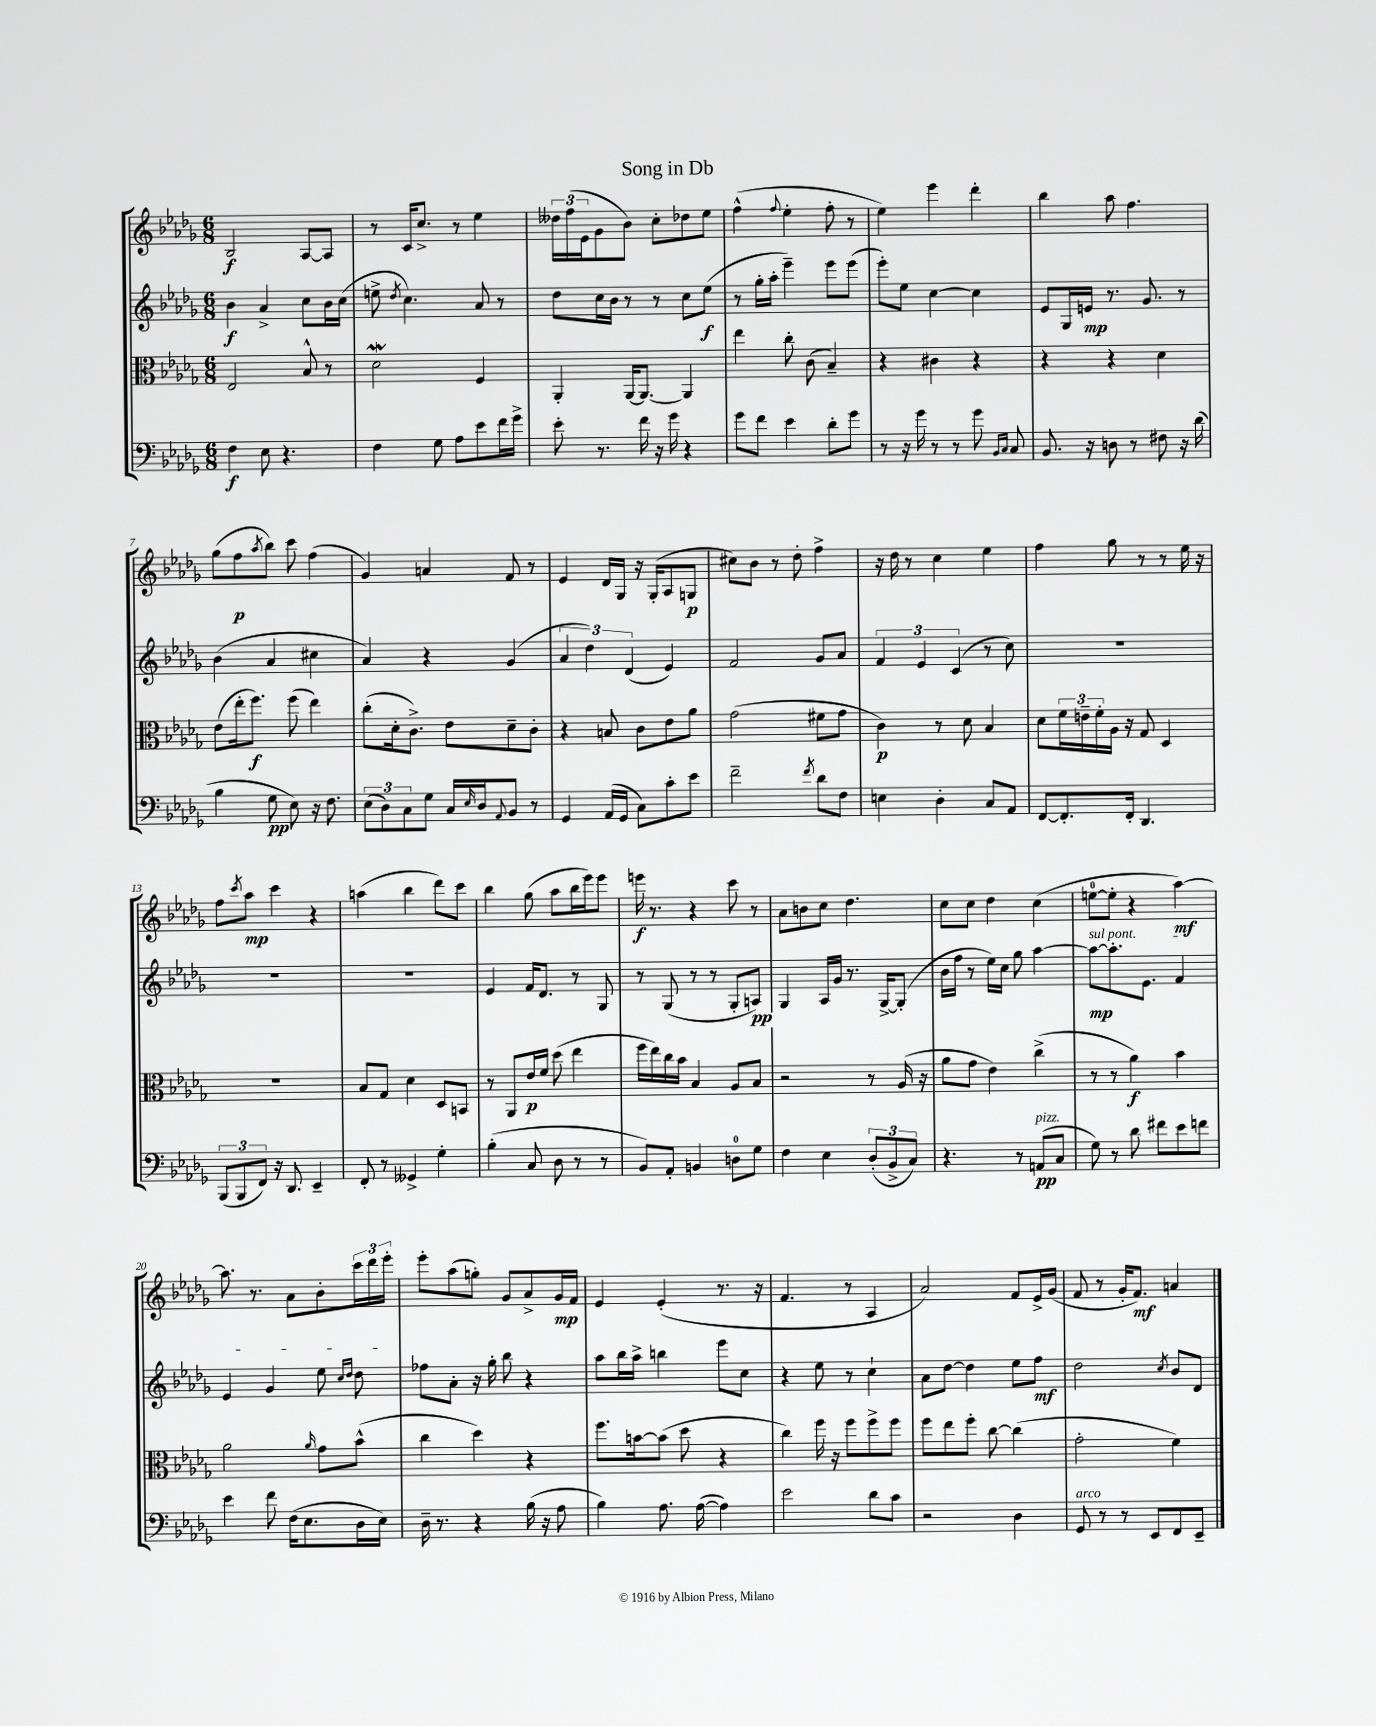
\header { title = "Song in Db" }
<<
\new StaffGroup <<
\new Staff = "s0" {
    \clef treble \key des \major \numericTimeSignature \time 6/8
    bes2\f aes8~ aes8 |
    r8 c'16 c''8.-> r8 ees''4 |
    \tuplet 3/2 { deses''16 f''16( ees'16 } ges'8 bes'8) c''8-. des''8 ees''8 |
    f''4-^( \appoggiatura { f''8 } ees''4-. f''8-. r8 |
    ees''4) ees'''4 des'''4-. |
    bes''4 aes''8 f''4. |
    ges''8( f''8\p \acciaccatura { aes''8 } bes''8) c'''8 f''4( |
    ges'4) a'4 f'8 r8 |
    ees'4 des'16 ges16 r16 ges16-.( aes8 g8\p |
    cis''8) bes'8 r8 des''8-. f''4-> |
    r16 des''16 r8 c''4 ees''4 |
    f''4 ges''8 r8 r8 ees''16 r16 |
    f''8 \acciaccatura { c'''8 } aes''8\mp c'''4 r4 |
    a''4( bes''4 des'''8) c'''8 |
    bes''4 ges''8( aes''8 bes''16 ees'''16) ees'''8 |
    e'''16\f r8. r4 c'''8 r8 |
    aes'8 b'8 c''8 des''4. |
    c''8 c''8 des''4 c''4( |
    e''8-0~ e''8-. r4 aes''4~\mf) |
    aes''8. r8. aes'8 bes'8-. \tuplet 3/2 { c'''16 des'''16 ees'''16-. } |
    ees'''8-. aes''8( g''8-.) ges'8 aes'8-> ges'16\mp f'16 |
    ees'4 ees'4-.( r8. r16 |
    f'4. r8 aes4 |
    aes'2) f'8 ees'16-> ges'16( |
    f'8 r8 ges'16-. f'8.\mf) a'4 \bar "|." |
}
\new Staff = "s1" {
    \clef treble \key des \major \numericTimeSignature \time 6/8
    bes'4\f aes'4-> c''8 bes'16 c''16( |
    e''8-> \acciaccatura { des''8 } c''4.) aes'8 r8 |
    des''8 c''16 bes'16 r8 r8 c''8 ees''8\f( |
    r8 ges''16-. aes''16-. ees'''4--) ees'''8 ees'''8( |
    ees'''8-.) ees''8 c''4~ c''4 |
    ees'8 ges16 e'16\mp r8. ges'8. r8 |
    bes'4( aes'4 cis''4 |
    aes'4) r4 ges'4( |
    \tuplet 3/2 { aes'4 des''4) des'4( } ees'4) |
    f'2 ges'8 aes'8 |
    \tuplet 3/2 { f'4 ees'4 c'4( } r8 c''8) |
    R2. |
    R2. |
    R2. |
    ees'4 f'16 des'8. r8 ges8 |
    r8 ges8( r8 r8 ges8-. a8\pp) |
    ges4 aes16 ges'16 r8. ges16~-> ges8-.( |
    bes'16 f''16 r8 ees''16) c''16 ges''8 aes''4~ |
    \once \override TextSpanner.bound-details.left.text = \markup { \italic "sul pont." } aes''8~\mp\startTextSpan aes''8.-. ees'8. f'4 |
    ees'4 ges'4 ees''8 \grace { c''16 des''16 } des''8\stopTextSpan |
    fes''8 aes'8-. r16 ges''16-. bes''8 r4 |
    aes''8 bes''16 aes''16-> b''4 ees'''8 c''8 |
    r4 ees''8 r8 c''4-! |
    aes'8 des''8~ des''4 ees''8 f''8\mf |
    des''2 \acciaccatura { c''8 } bes'8 des'8 \bar "|." |
}
\new Staff = "s2" {
    \clef alto \key des \major \numericTimeSignature \time 6/8
    ees2 bes8-^ r8 |
    des'2\mordent f4 |
    aes,4-. aes,16~ aes,8.~ aes,4 |
    ees''4 c''8-. c'8( bes4--) |
    r4 cis'4 r4 |
    r4 r4 des'4 |
    ees'8( ees''16-. f''8.\f) f''8( ees''4) |
    c''8-.( des'16-. c'8.->) ees'8 des'8-- c'8-. |
    r4 b8 c'8 ees'8 aes'8 |
    ges'2( fis'8 ges'8 |
    c'4\p) r8 des'8 bes4 |
    des'8 \tuplet 3/2 { f'16 e'16-- f'16-. } aes16 r16 ges8 des4 |
    R2. |
    bes8 ges8 des'4 des8 b,8 |
    r8 aes,8 ees'16\p f'16 des''8( ees''4 |
    f''16 ees''16) c''16 bes'16 bes4 aes8 bes8 |
    r2 r8 aes16( r16 |
    aes'8 ges'8 ees'4) c''4->( |
    r8 r8 aes'4\f) bes'4 |
    aes'2 \grace { aes'16 } ges'8 bes'8-^( |
    c''4 des''4) r4 |
    f''8. b'16~ b'8( des''8 r4 |
    c''4) f''16 r16 f''8 f''8-> f''8 |
    f''8 ees''8 f''8-. c''8~ c''4( |
    ges'2-. f'4) \bar "|." |
}
\new Staff = "s3" {
    \clef bass \key des \major \numericTimeSignature \time 6/8
    f4\f ees8 r4. |
    f4 ges8 aes8 ees'8 f'16 ges'16-> |
    ees'8-. r8. f'16 r16 ges'16 r4 |
    ges'8 f'8 ees'4 des'8-. ges'8 |
    r8 r16 ges'16 r8 r8 ges'8 \grace { bes,16 c16 } c8 |
    bes,8. r16 d8 r8 fis8 r16 des'16( |
    bes4 ges8\pp ees8) r16 f8. |
    \tuplet 3/2 { ees8( des8) c8 } ges8 c16 \grace { ees16 } des16 \appoggiatura { aes,8 } bes,8 r8 |
    ges,4 aes,16( ges,16 c8) c'8-. ees'8 |
    f'2-- \acciaccatura { f'8 } des'8 f8 |
    e4 des4-. c8 aes,8 |
    f,8~ f,8.-. f,16-. des,4. |
    \tuplet 3/2 { bes,,8( bes,,8 f,8) } r16 des,8. ees,4-- |
    f,8-. r8 geses,4-> ges4-. |
    bes4-.( c8 des8 r8 r8 |
    bes,8) aes,8-. b,4 d8-0 ges8 |
    f4 ees4 \tuplet 3/2 { des8-.( bes,8-> c8) } |
    r4. r8 a,8\pp^\markup { \italic "pizz." }( c8 |
    ges8) r8 des'8 fis'8 ees'8 f'8 |
    ees'4 f'8 f16( ees8. des16 ees16) |
    des16-- r8. r4 bes16( r16 aes8 |
    bes4) aes8. aes16~( aes4) |
    ees'2 des'8 c'8 |
    r2 des4 |
    ges,8^\markup { \italic "arco" } r8 r8 ees,8 f,8 ees,8-- \bar "|." |
}
>>
>>
